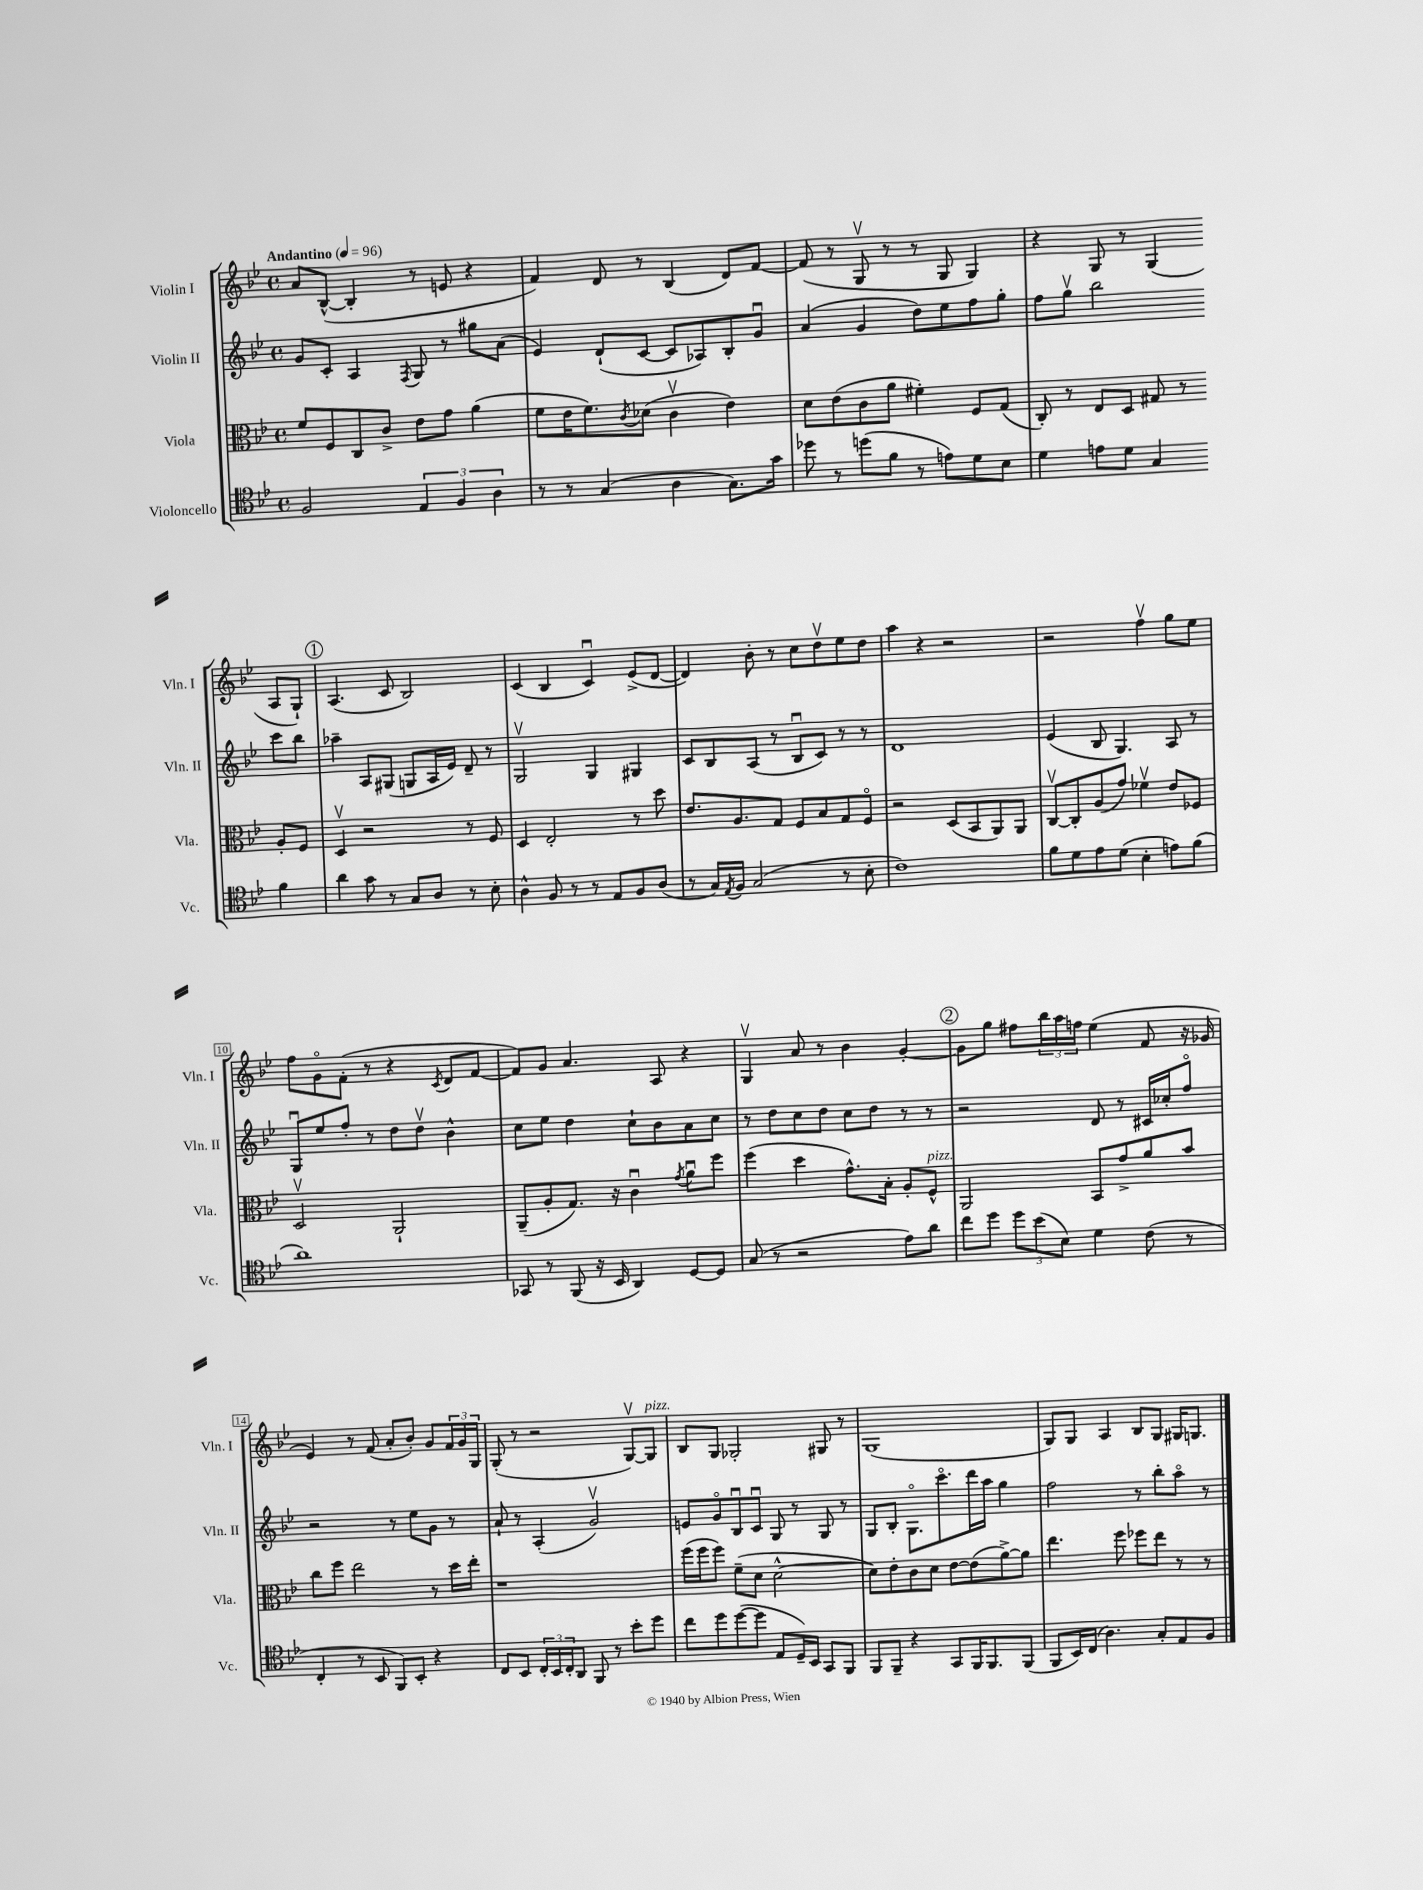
<<
\new StaffGroup <<
\new Staff = "s0" \with { instrumentName = "Violin I" shortInstrumentName = "Vln. I" } {
    \clef treble \key bes \major \defaultTimeSignature \time 4/4 \tempo "Andantino" 4 = 96
    a'8 bes8~-^( bes4-. r8 e'8 r4 |
    f'4) d'8 r8 bes4( d'8) f'8~ |
    f'8( r8 g8\upbow r8 r8 g8 g4) |
    r4 g8 r8 g4( a8 g8-!) |
    \mark \markup { \circle "1" } a4.( c'8 bes2) |
    c'4( bes4 c'4\downbow) ees'8->( d'8~ |
    d'4) bes'8-. r8 c''8 d''8\upbow ees''8 d''8 |
    a''4 r4 r2 |
    r2 f''4\upbow g''8 ees''8 |
    f''8 g'8\flageolet f'8-.( r8 r4 \acciaccatura { c'8 } d'8 f'8~ |
    f'8) g'8 a'4. a8 r4 |
    g4\upbow a'8 r8 bes'4 g'4~-. |
    \mark \markup { \circle "2" } g'8 g''8 fis''8 \tuplet 3/2 { bes''16 a''16 f''16 } ees''4( f'8 r16 ges'16 |
    ees'4) r8 f'8( a'8-. bes'8-.) g'8 \tuplet 3/2 { f'16 g'16 g16 } |
    g8-.( r8 r2 g8~\upbow) g8^\markup { \italic "pizz." } |
    bes8 g8 ges2-. gis8 r8 |
    g1( |
    g8) g8 a4 bes8 g8 gis16 g8. \bar "|." |
}
\new Staff = "s1" \with { instrumentName = "Violin II" shortInstrumentName = "Vln. II" } {
    \clef treble \key bes \major \defaultTimeSignature \time 4/4
    g'8 c'8-. a4 \acciaccatura { f8 } g8 r8 gis''8 a'8( |
    ees'4) d'8-!( c'8~ c'8 aes8) bes8-. g'8\downbow |
    a'4( g'4 d''8) ees''8 f''8 g''8-. |
    f''8 g''8\upbow bes''2 c'''8 bes''8 |
    \mark \markup { \circle "1" } aes''4-- a8 gis8( g8 a16 ees'16) d'8-- r8 |
    g2\upbow g4 gis4 |
    c'8 bes8 a8( r8 bes8\downbow c'8) r8 r8 |
    d'1 |
    ees'4( bes8 g4.) a8 r8 |
    g8\downbow ees''8 f''8-. r8 d''8 d''8\upbow bes'4-^ |
    c''8 ees''8 d''4 c''8-! bes'8 a'8 c''8 |
    r8 d''8 c''8 d''8 c''8 d''8 r8 r8 |
    \mark \markup { \circle "2" } r2 d'8 r8 cis'16 ces''16-. f''8\flageolet |
    r2 r8 ees''8 g'8 r8 |
    a'8-! r8 a4-.( g'2\upbow) |
    e'8 g'8\flageolet bes8\downbow c'8\downbow g8 r8 g8 r8 |
    g8 bes8-. g8.\flageolet c'''8.\flageolet d'''16 a''16 g''4 |
    f''2 r8 bes''8-. a''8\flageolet r8 \bar "|." |
}
\new Staff = "s2" \with { instrumentName = "Viola" shortInstrumentName = "Vla." } {
    \clef alto \key bes \major \defaultTimeSignature \time 4/4
    f'8 f8 c8 c'8-> ees'8 g'8 a'4( |
    f'8 ees'16 f'8.) \acciaccatura { c'8 } des'8( c'4\upbow ees'4) |
    d'8 ees'8( c'8 a'8 fis'4-.) f8 g8( |
    c8-.) r8 ees8 d8 gis8 r8 a8-. f8 |
    \mark \markup { \circle "1" } d4\upbow r2 r8 f8 |
    d4 ees2-. r8 d''8 |
    ees'8. a8. g8 f8 bes8 g8 f8\flageolet |
    r2 d8( bes,8 a,8) a,8 |
    c8~\upbow c8-. a8( g'8) fes'4\upbow ees'8 fes8 |
    d2\upbow a,2-! |
    a,8--( a8-. g8.) r16 c'4\downbow \acciaccatura { g'8 } a'8\downbow f''8 |
    f''4( d''4 g'8.-^) bes16-. a8-. f8-^^\markup { \italic "pizz." } |
    \mark \markup { \circle "2" } a,2 bes,8 g'8-> a'8 bes'8 |
    c''8 f''8 ees''2 r8 d''16 ees''16-. |
    r1 |
    f''16( f''16 f''8) f'8--( d'8 d'2~-^ |
    d'8) ees'8-. c'8 d'8 ees'8~ ees'8( a'8~->) a'8 |
    ees''4. f''8 fes''8 ees''8 r8 r8 \bar "|." |
}
\new Staff = "s3" \with { instrumentName = "Violoncello" shortInstrumentName = "Vc." } {
    \clef tenor \key bes \major \defaultTimeSignature \time 4/4
    f2 \tuplet 3/2 { ees4 f4 a4 } |
    r8 r8 g4( a4 g8.) g'16 |
    des''8 r8 d''8( f'8 r8 e'8) d'8 bes8 |
    d'4 e'8 d'8 g4 f'4 |
    \mark \markup { \circle "1" } a'4 g'8 r8 g8 a8 r8 bes8-. |
    a4-^ f8 r8 r8 ees8 f8 a8( |
    r8 g16) \acciaccatura { ees8 } f16 g2( r8 bes8-. |
    c'1) |
    f'8 d'8 ees'8 d'8( bes4-. e'8) f'8( |
    a'1) |
    ges,8 r8 f,8( r16 bes,16 a,4) d8~ d8 |
    g8( r8 r2 ees'8) a'8 |
    \mark \markup { \circle "2" } c''8 d''8 \tuplet 3/2 { d''8 bes'8( bes8) } d'4 c'8( r8 |
    c4-. r8 bes,8 f,8) bes,8-. r4 |
    c8 bes,8 \tuplet 3/2 { c16-. bes,16 c16-. } a,8 f,8 r8 bes'8-. d''8 |
    c''8 d''8 d''8~( d''8 ees8 d16--) bes,16 g,8 f,8 |
    f,8 f,8-- r4 g,8 f,16 f,8. f,8( |
    f,8 bes,16) c16( a4.) g8-. ees8 f8 \bar "|." |
}
>>
>>
\layout { \context { \Score \override BarNumber.stencil = #(make-stencil-boxer 0.1 0.3 ly:text-interface::print) } }
